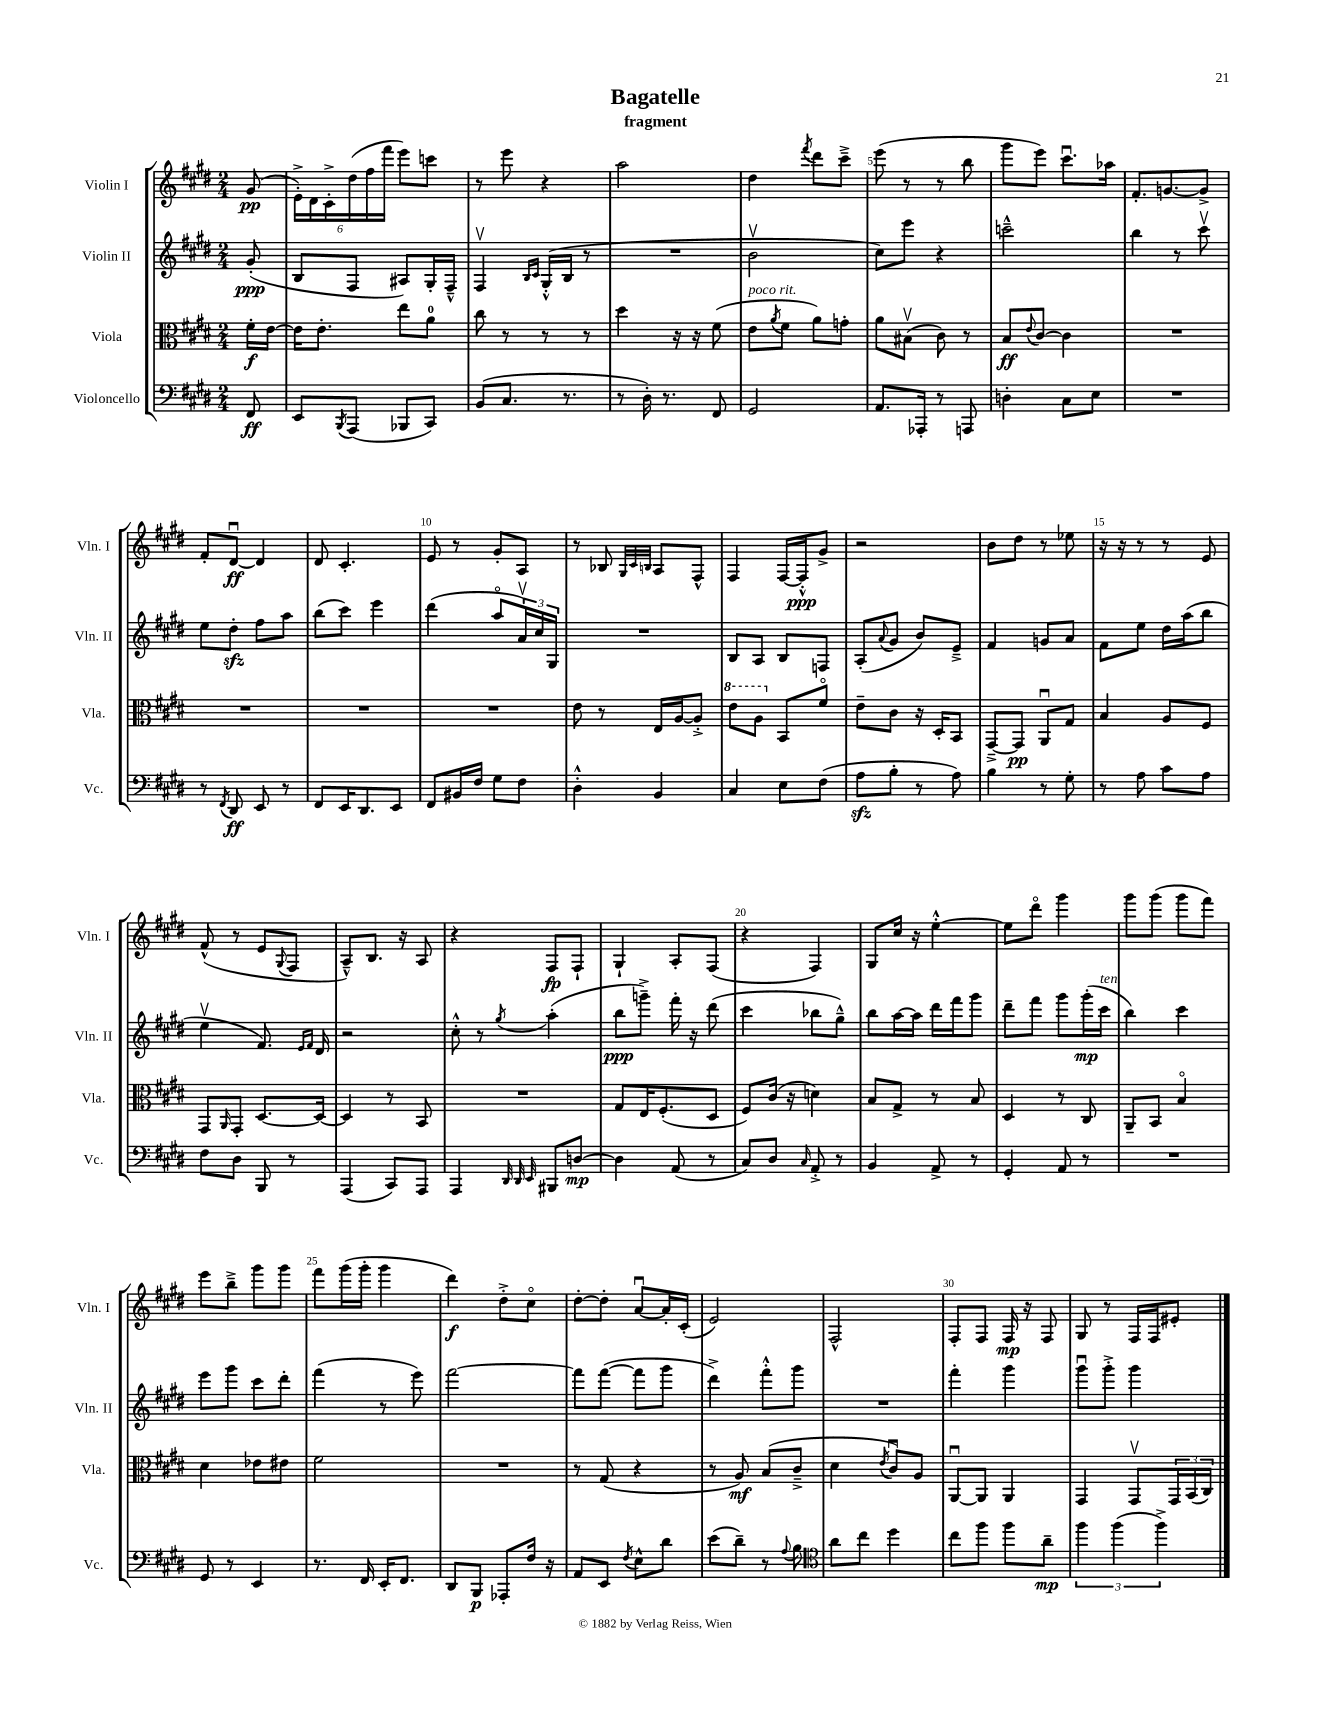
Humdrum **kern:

**kern	**dynam	**kern	**dynam	**kern	**dynam	**kern	**dynam
*part4	*part4	*part3	*part3	*part2	*part2	*part1	*part1
*staff4	*staff4	*staff3	*staff3	*staff2	*staff2	*staff1	*staff1
*I"Violoncello	*	*I"Viola	*	*I"Violin II	*	*I"Violin I	*
*I'Vc.	*	*I'Vla.	*	*I'Vln. II	*	*I'Vln. I	*
*clefF4	*	*clefC3	*	*clefG2	*	*clefG2	*
*k[f#c#g#d#]	*	*k[f#c#g#d#]	*	*k[f#c#g#d#]	*	*k[f#c#g#d#]	*
*M2/4	*	*M2/4	*	*M2/4	*	*M2/4	*
=	=	=	=	=	=	=	=
8FF#/	ff	16f#'\LL	f	(8g#'/	ppp	(8g#/	pp
.	.	[16e\JJ	.	.	.	.	.
=1	=1	=1	=1	=1	=1	=1	=1
8EE/L	.	16e\KL]	.	8B/L	.	24e'^\LL)	.
.	.	.	.	.	.	24d#\	.
.	.	8.e'\J	.	.	.	.	.
.	.	.	.	.	.	24c#'^\	.
8qBBB/	.	.	.	.	.	.	.
(8AAA/J	.	.	.	8F#/J	.	(24dd#\	.
.	.	.	.	.	.	24ff#\	.
.	.	.	.	.	.	24fff#\JJ	.
8BBB-X/L	.	8ee\L	.	8A#X/L)	.	8eee\L)	.
8CC#/J)	.	8a\J	.	16G#'/L	.	8cccn\J	.
.	.	.	.	16F#~^^/JJ	.	.	.
=2	=2	=2	=2	=2	=2	=2	=2
(8BB/L	.	8cc#\	.	4F#v/	.	8r	.
8.C#/J	.	8r	.	.	.	8eee\	.
.	.	.	.	16qqB/LL	.	.	.
.	.	.	.	16qqc#/JJ	.	.	.
.	.	8r	.	(16G#'^^/LL	.	4r	.
8.r	.	.	.	16B/JJ	.	.	.
.	.	8r	.	8r	.	.	.
=3	=3	=3	=3	=3	=3	=3	=3
8r	.	4dd#\	.	2r	.	2aa\	.
16D#'\)	.	.	.	.	.	.	.
8.r	.	.	.	.	.	.	.
.	.	16r	.	.	.	.	.
.	.	16r	.	.	.	.	.
8FF#/	.	(8f#\	.	.	.	.	.
=4	=4	=4	=4	=4	=4	=4	=4
!	!	!LO:TX:a:i:t=poco rit.	!	!	!	!	!
2GG#/	.	8e\L	.	2bv\	.	4dd#\	.
.	.	8qa/	.	.	.	.	.
.	.	8f#\J	.	.	.	.	.
.	.	.	.	.	.	8qfff#/	.
.	.	8a\L)	.	.	.	8ddd#\L	.
.	.	8gn'\J	.	.	.	8ccc#~^\J	.
=5	=5	=5	=5	=5	=5	=5	=5
8.AA/L	.	8a\L	.	8cc#\L)	.	(8eee\	.
.	.	(8B#Xv\J	.	8eee\J	.	8r	.
16AAA-X'/Jk	.	.	.	.	.	.	.
8r	.	8c#\)	.	4r	.	8r	.
8AAAn/	.	8r	.	.	.	8bb\	.
=6	=6	=6	=6	=6	=6	=6	=6
4Dn'\	.	8B/L	ff	2cccn~^^\	.	8ggg#\L	.
.	.	8qqe/	.	.	.	.	.
.	.	[8c#/J	.	.	.	8eee\J)	.
8C#\L	.	4c#\]	.	.	.	8.ccc#u\L	.
8E\J	.	.	.	.	.	.	.
.	.	.	.	.	.	16aa-X\Jk	.
=7	=7	=7	=7	=7	=7	=7	=7
2r	.	2r	.	4bb\	.	8.f#'/L	.
.	.	.	.	.	.	[8.gn/	.
.	.	.	.	8r	.	.	.
.	.	.	.	8ccc#v\	.	8g^/J]	.
!!LO:LB:g=z
=8	=8	=8	=8	=8	=8	=8	=8
8r	.	2r	.	8ee\L	.	8f#'/L	.
8qFF#/	.	.	.	.	.	.	.
8DD#/	ff	.	.	8dd#zz'\J	.	[8d#u/J	ff
8EE/	.	.	.	8ff#\L	.	4d#/]	.
8r	.	.	.	8aa\J	.	.	.
=9	=9	=9	=9	=9	=9	=9	=9
8FF#/L	.	2r	.	(8bb\L	.	8d#/	.
16EE/K	.	.	.	8ccc#\J)	.	4.c#'/	.
8.DD#/	.	.	.	.	.	.	.
.	.	.	.	4eee\	.	.	.
8EE/J	.	.	.	.	.	.	.
=10	=10	=10	=10	=10	=10	=10	=10
8FF#/L	.	2r	.	(4ddd#\	.	8e/	.
16BB#X/L	.	.	.	.	.	8r	.
16F#/JJ	.	.	.	.	.	.	.
8G#\L	.	.	.	8aa/L	.	8g#'/L	.
8F#\J	.	.	.	24av/L)	.	8A/J	.
.	.	.	.	24cc#/	.	.	.
.	.	.	.	24G#/JJ	.	.	.
=11	=11	=11	=11	=11	=11	=11	=11
4D#'^^\	.	8e\	.	2r	.	8r	.
.	.	8r	.	.	.	8B-X/	.
.	.	.	.	.	.	32qqG#/LLL	.
.	.	.	.	.	.	32qqc#/	.
.	.	.	.	.	.	32qqBn/JJJ	.
4BB/	.	16E/LL	.	.	.	8A/L	.
.	.	[16A/J	.	.	.	.	.
.	.	8A'^/J]	.	.	.	8F#^^/J	.
=12	=12	=12	=12	=12	=12	=12	=12
*	*	*8va	*	*	*	*	*
4C#/	.	8ee\L	.	8B/L	.	4F#/	.
.	.	8a\J	.	8A/J	.	.	.
*	*	*X8va	*	*	*	*	*
8E\L	.	8BB/L	.	8B/L	.	[16F#/LL	.
.	.	.	.	.	.	16F#'^^/J]	ppp
(8F#\J	.	8f#/J	.	8Fn/J	.	8g#^/J	.
=13	=13	=13	=13	=13	=13	=13	=13
8Azz\L	.	8e~\L	.	(8A'/L	.	2r	.
.	.	.	.	8qqa/	.	.	.
8B'\J	.	8c#\J	.	8g#/J	.	.	.
8r	.	16r	.	8b/L)	.	.	.
.	.	16D#'/KL	.	.	.	.	.
8A\)	.	8BB/J	.	8e~^/J	.	.	.
=14	=14	=14	=14	=14	=14	=14	=14
4B\	.	[8GG#~^/L	.	4f#/	.	8b\L	.
.	.	8GG#/J]	pp	.	.	8dd#\J	.
8r	.	8AAu/L	.	8gn/L	.	8r	.
8G#'\	.	8G#/J	.	8a/J	.	8ee-X\	.
=15	=15	=15	=15	=15	=15	=15	=15
8r	.	4B/	.	8f#\L	.	16r	.
.	.	.	.	.	.	16r	.
8A\	.	.	.	8ee\J	.	8r	.
8c#\L	.	8A/L	.	16dd#\LL	.	8r	.
.	.	.	.	(16aa\J	.	.	.
8A\J	.	8F#/J	.	8bb\J	.	8e/	.
!!LO:LB:g=z
=16	=16	=16	=16	=16	=16	=16	=16
8F#\L	.	8GG#/L	.	4eev\	.	(8f#^^/	.
.	.	16qqAA/	.	.	.	.	.
8D#\J	.	8GG#'/J	.	.	.	8r	.
8BBB/	.	[8.D#/L	.	8.f#/)	.	8e/L	.
.	.	.	.	.	.	8qqG#/	.
8r	.	.	.	.	.	8F#/J	.
.	.	.	.	16qqe/LL	.	.	.
.	.	.	.	16qqf#/JJ	.	.	.
.	.	16D#/Jk_	.	16d#/	.	.	.
=17	=17	=17	=17	=17	=17	=17	=17
(4AAA/	.	4D#/]	.	2r	.	8A~^^/L)	.
.	.	.	.	.	.	8.B/J	.
8CC#/L)	.	8r	.	.	.	.	.
.	.	.	.	.	.	16r	.
8AAA/J	.	8BB/	.	.	.	8A/	.
=18	=18	=18	=18	=18	=18	=18	=18
4AAA/	.	2r	.	8cc#'^^\	.	4r	.
.	.	.	.	8r	.	.	.
32qqDD#/	.	.	.	.	.	.	.
32qqDD#/	.	.	.	.	.	.	.
32qqEE/	.	.	.	8qgg#/	.	.	.
8BBB#X/L	.	.	.	(4aa'\	.	8F#/L	fp
[8Dn/J	mp	.	.	.	.	8F#`/J	.
=19	=19	=19	=19	=19	=19	=19	=19
4D\]	.	8G#/L	.	8bb\L	ppp	4G#`/	.
.	.	16E/K	.	8gggn~^\J)	.	.	.
.	.	(8.F#'/	.	.	.	.	.
(8AA/	.	.	.	16fff#'\	.	8A'/L	.
.	.	.	.	16r	.	.	.
8r	.	8D#/J	.	(8ddd#\	.	(8F#/J	.
=20	=20	=20	=20	=20	=20	=20	=20
8C#/L)	.	8F#/L)	.	4ccc#\	.	4r	.
8D#/J	.	(16c#/Jk	.	.	.	.	.
.	.	16r	.	.	.	.	.
16qqC#/	.	.	.	.	.	.	.
8AA'^/	.	4dn\)	.	8bb-X\L	.	4F#/)	.
8r	.	.	.	8gg#~^^\J)	.	.	.
=21	=21	=21	=21	=21	=21	=21	=21
4BB/	.	8B/L	.	8bb\L	.	8G#/L	.
.	.	8G#^/J	.	[16aa\L	.	16cc#/Jk	.
.	.	.	.	16aa\JJ]	.	16r	.
8AA^/	.	8r	.	16ddd#\LL	.	[4ee'^^\	.
.	.	.	.	16fff#\J	.	.	.
8r	.	8B/	.	8ggg#\J	.	.	.
=22	=22	=22	=22	=22	=22	=22	=22
4GG#'/	.	4D#/	.	8ddd#~\L	.	8ee\L]	.
.	.	.	.	8fff#\J	.	8ddd#\J	.
8AA/	.	8r	.	8ggg#\L	.	4ggg#\	.
8r	.	8C#/	.	(16ggg#'\L	mp	.	.
!	!	!	!	!LO:TX:a:i:t=ten.	!	!	!
.	.	.	.	16ccc#\JJ	.	.	.
=23	=23	=23	=23	=23	=23	=23	=23
2r	.	8AA~/L	.	4bb\)	.	8ggg#\L	.
.	.	8BB/J	.	.	.	(8ggg#\J	.
.	.	4B/	.	4ccc#\	.	8ggg#\L	.
.	.	.	.	.	.	8fff#\J)	.
!!LO:LB:g=z
=24	=24	=24	=24	=24	=24	=24	=24
8GG#/	.	4d#\	.	8eee\L	.	8eee\L	.
8r	.	.	.	8ggg#\J	.	8bb~^\J	.
4EE/	.	8e-X\L	.	8ccc#\L	.	8ggg#\L	.
.	.	8e#X\J	.	8ddd#'\J	.	8ggg#\J	.
=25	=25	=25	=25	=25	=25	=25	=25
8.r	.	2f#\	.	(4fff#\	.	8fff#\L	.
.	.	.	.	.	.	(16ggg#\L	.
16FF#/	.	.	.	.	.	16ggg#'\JJ	.
16EE'/KL	.	.	.	8r	.	4ggg#\	.
8.FF#/J	.	.	.	.	.	.	.
.	.	.	.	8eee\)	.	.	.
=26	=26	=26	=26	=26	=26	=26	=26
8DD#/L	.	2r	.	[2fff#\	.	4ddd#\)	f
8BBB/J	p	.	.	.	.	.	.
8AAA-X'/L	.	.	.	.	.	8dd#'^\L	.
16F#/Jk	.	.	.	.	.	8cc#\J	.
16r	.	.	.	.	.	.	.
=27	=27	=27	=27	=27	=27	=27	=27
8AA/L	.	8r	.	8fff#\L]	.	[8dd#'\L	.
8EE/J	.	(8G#/	.	([8fff#\J	.	8dd#'\J]	.
8qF#/	.	.	.	.	.	.	.
8E^^\L	.	4r	.	8fff#\L]	.	[8au/L	.
8d#\J	.	.	.	8ggg#\J	.	16a'/L]	.
.	.	.	.	.	.	(16c#'/JJ	.
=28	=28	=28	=28	=28	=28	=28	=28
(8e\L	.	8r	.	4ddd#^\)	.	2e/)	.
8d#~\J)	.	8A/)	mf	.	.	.	.
8r	.	(8B/L	.	8fff#'^^\L	.	.	.
8qqA/	.	.	.	.	.	.	.
8B\	.	8c#~^/J	.	8ggg#\J	.	.	.
=29	=29	=29	=29	=29	=29	=29	=29
*clefC4	*	*	*	*	*	*	*
8a\L	.	4d#\	.	2r	.	2F#^^/	.
8cc#\J	.	.	.	.	.	.	.
.	.	8qe/	.	.	.	.	.
4dd#\	.	8c#u/L)	.	.	.	.	.
.	.	8A/J	.	.	.	.	.
=30	=30	=30	=30	=30	=30	=30	=30
8cc#\L	.	[8AAu/L	.	4fff#'\	.	8F#'/L	.
8ff#\J	.	8AA/J]	.	.	.	8F#/J	.
8ff#\L	.	4AA/	.	4ggg#\	.	16F#/	mp
.	.	.	.	.	.	16r	.
8a~\J	mp	.	.	.	.	8F#/	.
=31	=31	=31	=31	=31	=31	=31	=31
6ff#\	.	4GG#/	.	8ggg#u\L	.	8G#/	.
.	.	.	.	8ggg#'^\J	.	8r	.
(6ff#\	.	.	.	.	.	.	.
.	.	8GG#v/L	.	4ggg#\	.	16F#/LL	.
.	.	.	.	.	.	16F#/J	.
6ff#^\)	.	.	.	.	.	.	.
.	.	24GG#/L	.	.	.	8e#X'/J	.
.	.	(24BB/	.	.	.	.	.
.	.	24C#/JJ)	.	.	.	.	.
==	==	==	==	==	==	==	==
*-	*-	*-	*-	*-	*-	*-	*-
